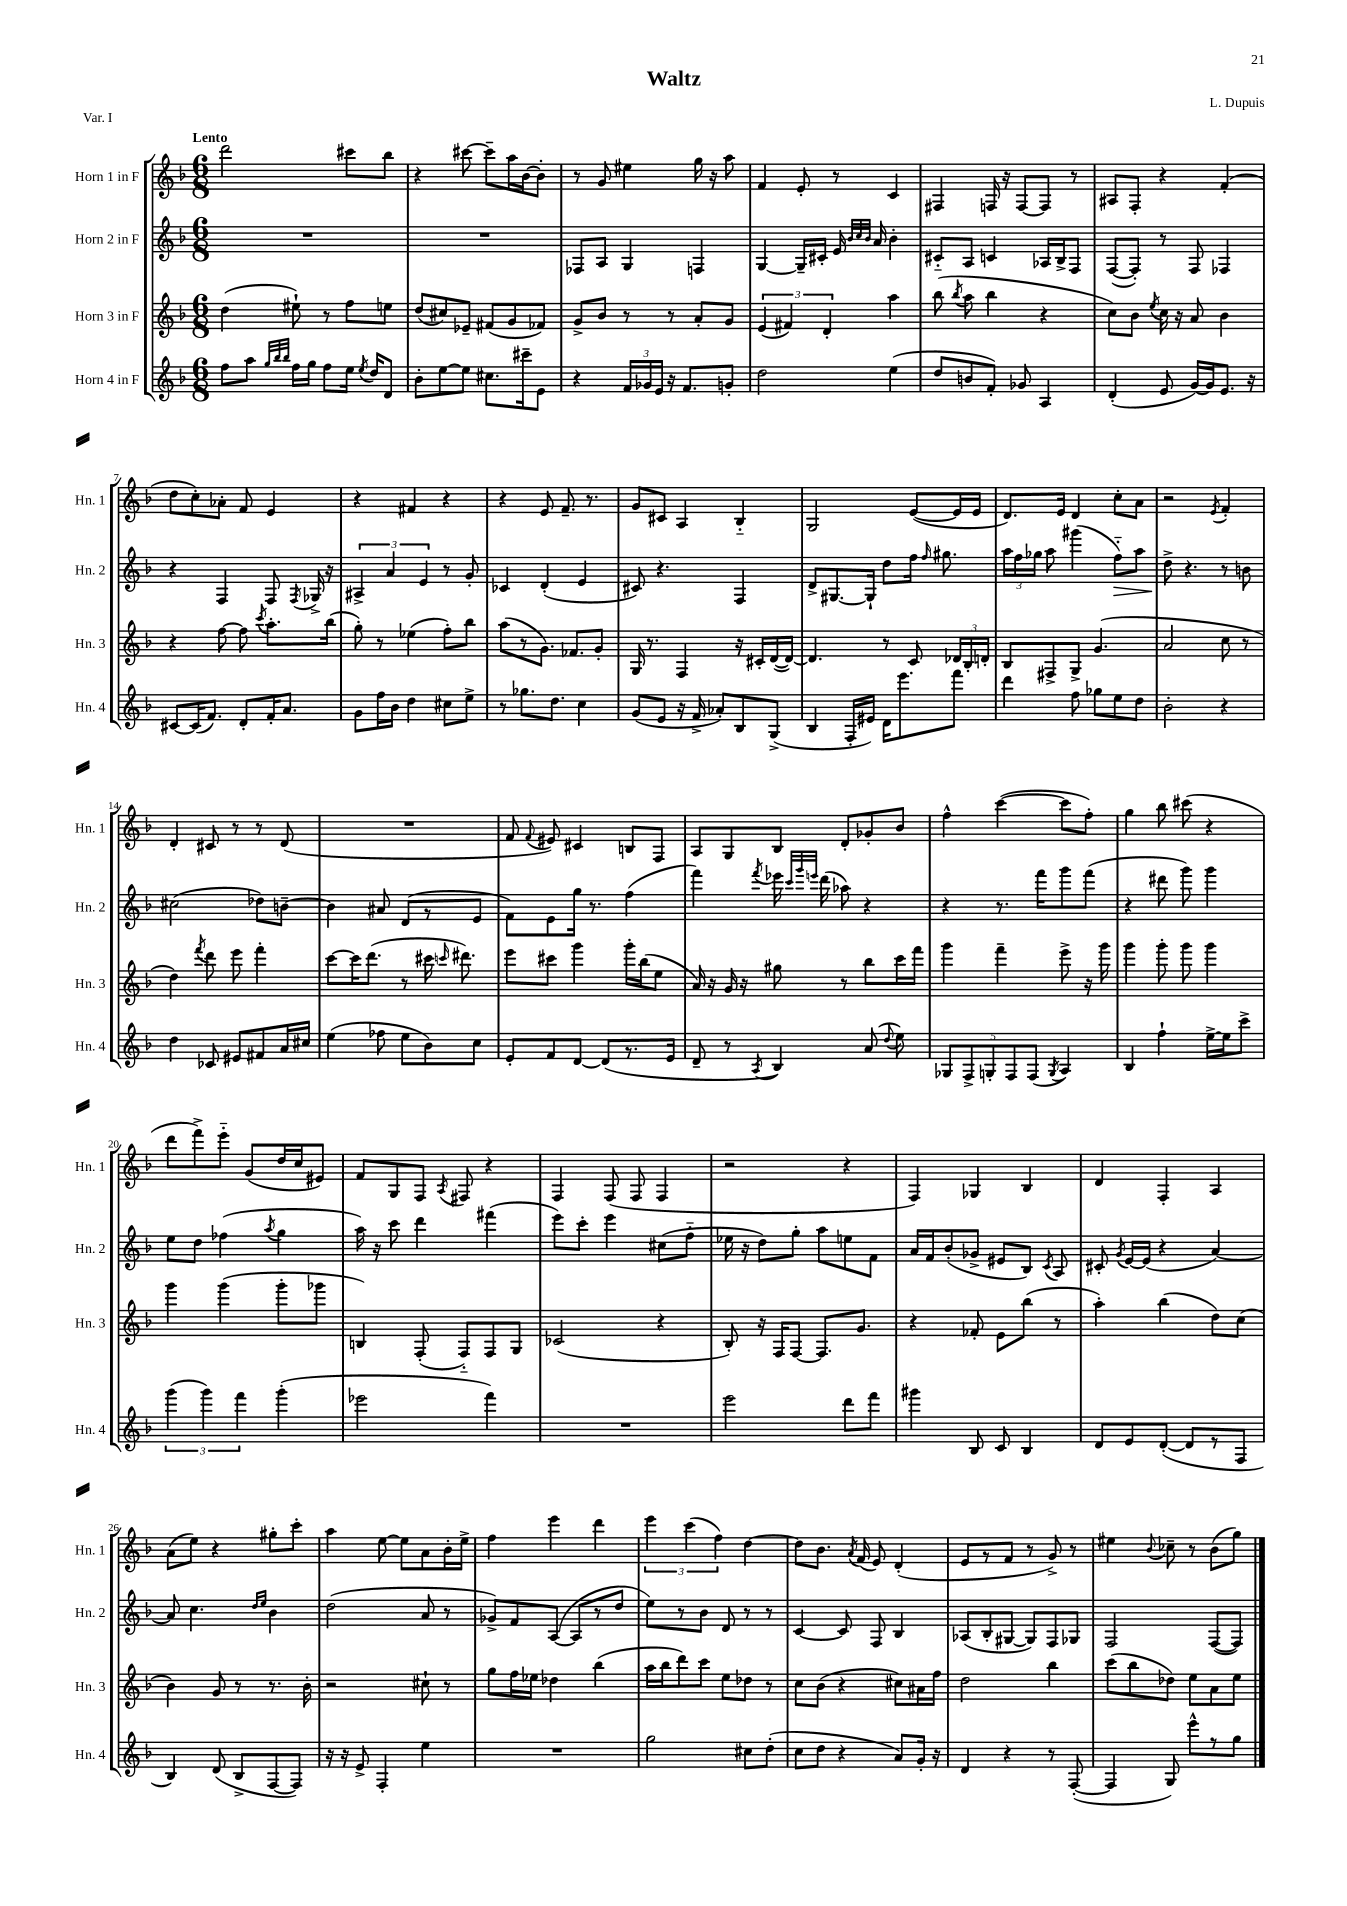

**kern	**kern	**kern	**kern
*staff4	*staff3	*staff2	*staff1
*clefG2	*clefG2	*clefG2	*clefG2
*k[b-]	*k[b-]	*k[b-]	*k[b-]
*M6/8	*M6/8	*M6/8	*M6/8
8ff	(4dd	2.r	2ddd
8aa	.	.	.
32qqgg	.	.	.
32qqbb-	.	.	.
32qqbb-	.	.	.
16ff	8ee#`)	.	.
16gg	.	.	.
8ff	8r	.	.
16ee	8ff	.	8ccc#
8qee	.	.	.
16dd	.	.	.
8d	8ee	.	8bb-
=	=	=	=
8b-'	(8dd	2.r	4r
[8ee	8cc#)	.	.
8ee]	8e-~	.	[8ccc#
8.cc#	(8f#	.	8ccc#~]
.	8g	.	16aa
16ccc#~	.	.	[16b-
8e	8f-)	.	8b-']
=	=	=	=
4r	8g^	8F-	8r
.	8b-	8A	8g
24f	8r	4G	4ee#
24g-	.	.	.
24e	.	.	.
16r	8r	.	.
8.f	.	.	.
.	8a'	4F	16gg
.	.	.	16r
8g'	8g	.	8aa
=	=	=	=
2dd	(6e	[4G	4f
.	6f#)	.	.
.	.	16G~]	8e'
.	.	16c#'	.
.	6d'	.	.
.	.	16e	8r
.	.	32qqb-	.
.	.	32qqcc	.
.	.	32qqb-	.
.	.	16a	.
(4ee	4aa	4b-'	4c
=	=	=	=
8dd	(8bb-	8c#'~	4F#
.	8qbb-	.	.
8b	8aa	8A	.
8f')	4bb-	4c	16F
.	.	.	16r
8g-	.	.	[8F
4A	4r	16A-	8F]
.	.	16B-^	.
.	.	8F	8r
=	=	=	=
(4d'	8cc)	([8F	8A#
.	8b-	8F'])	8F'
.	8qee	.	.
8e	16cc	8r	4r
.	16r	.	.
[16g)	8a	8F	.
16g]	.	.	.
8.e	4b-	4F-	(4f'
16r	.	.	.
=	=	=	=
[8c#	4r	4r	8dd
(16c#]	.	.	8cc')
8.f)	.	.	.
.	[8ff	4F	8a-'
8d'	8ff]	.	8f
.	8qccc	.	.
16f'	8.aa'	8F	4e
8.a	.	.	.
.	.	8qF	.
.	.	16G-^	.
.	(16bb-	16r	.
=	=	=	=
8g	8gg')	6A#^	4r
16ff	8r	.	.
.	.	6a	.
16b-	.	.	.
4dd	(4ee-	.	4f#
.	.	6e	.
8cc#	8ff')	8r	4r
8ee^	8bb-	8g'	.
=	=	=	=
8r	(8aa	4c-	4r
8.gg-	8r	.	.
.	8.g)	(4d'	8e
8.dd	.	.	.
.	.	.	8.f~
.	8.f-	.	.
4cc	.	4e	.
.	.	.	8.r
.	8g'	.	.
=	=	=	=
(8g	16G	8c#)	8g
.	8.r	.	.
8e	.	4.r	8c#
16r	4F	.	4A
16f^	.	.	.
8a-')	.	.	.
8B-	16r	4F	4B-'~
.	16c#'	.	.
(8G^	([16d	.	.
.	16d_)	.	.
=	=	=	=
4B-	4.d]	8d^	2G
.	.	[8.G#	.
16F'	.	.	.
16e#)	.	16G#`]	.
16d	8r	8dd	.
8.eee	.	.	.
.	8c	16ff	([8e
.	.	16qqff	.
.	.	8.gg#	.
8fff	24d-	.	16e]
.	24B-'	.	.
.	.	.	16e
.	24d'	.	.
=	=	=	=
4ddd	8B-	24aa	8.d)
.	.	24ff	.
.	.	24gg-	.
.	8F#^	8aa	.
.	.	.	16e
8ff	8G^	(4ggg#	4d
8gg-	(4.g	.	.
8ee	.	8ff'~)	8cc'
8dd	.	8aa	8a
=	=	=	=
2b-'	2a	8dd^	2r
.	.	4.r	.
.	.	.	8qe
4r	8cc	8r	4f'
.	8r	8b	.
=	=	=	=
4dd	4dd)	(2cc#	4d'
.	8qfff	.	.
8c-	8ddd	.	8c#
8e#	8eee	.	8r
8f#	4fff'	8dd-)	8r
16a	.	[8b~	(8d
16cc#	.	.	.
=	=	=	=
(4ee	[8ccc	4b]	2.r
.	16ccc]	.	.
.	(8.ddd	.	.
8ff-	.	8a#	.
8ee	8r	(8d	.
8b-)	16ccc#	8r	.
.	16qqccc	.	.
.	8.ddd#)	.	.
8cc	.	8e	.
=	=	=	=
8e'	8eee	8f)	8f
.	.	.	8qqf
8f	8ccc#	8e	8e#)
[8d	4ggg	16gg	4c#
.	.	8.r	.
(8d]	.	.	.
8.r	16ggg'	(4ff	8B
.	(16bb-	.	.
.	8ee	.	8F
16e	.	.	.
=	=	=	=
8d~	16a)	4fff)	8A
.	16r	.	.
8r	16g	.	8G
.	16r	.	.
8qA	.	8qfff	.
4B-)	8gg#	16eee-	8B-
.	.	32qqccc	.
.	.	32qqggg	.
.	.	32qqeee	.
.	.	(16ddd	.
.	8r	8aa-)	8d'
(8a	8bb-	4r	8g-'
8qqdd	.	.	.
8ee)	16ccc	.	8b-
.	16fff	.	.
=	=	=	=
10G-	4ggg	4r	4ff^^
10F^	.	.	.
10G'	.	.	.
.	4fff~	8.r	([4ccc
10F	.	.	.
(10F	.	.	.
.	.	16fff	.
8qG	.	.	.
4A)	8eee^	8ggg	8ccc]
.	16r	(8fff	8ff')
.	16ggg	.	.
=	=	=	=
4B-	4ggg	4r	4gg
4ff`	8ggg'	8ddd#	8bb-
.	8ggg	8ggg)	(8ccc#
[16ee^	4ggg	4ggg	4r
16ee]	.	.	.
8ccc^	.	.	.
=	=	=	=
(6ggg	4ggg	8ee	8ddd
.	.	8dd	8fff^)
6ggg)	.	.	.
.	(4ggg	(4ff-	8eee'~
6fff	.	.	.
.	.	.	(8g
.	.	8qaa	.
(4ggg'	8ggg'	4gg	16dd
.	.	.	16cc
.	8ggg-	.	8e#)
=	=	=	=
2eee-	4B)	16aa)	8f
.	.	16r	.
.	.	8ccc	8G
.	(8F'	4ddd	8F
.	.	.	8qA
.	8F'~)	.	8F#
4fff)	8F	(4fff#	4r
.	8G	.	.
=	=	=	=
2.r	(2c-	8eee)	4F
.	.	8ccc'	.
.	.	4eee	(8F
.	.	.	8F
.	4r	(8cc#	4F
.	.	8ff'~	.
=	=	=	=
2eee	8B-')	16ee-	2r
.	.	16r	.
.	16r	8dd)	.
.	16F	.	.
.	[8F	8gg'	.
.	8.F]	8aa	.
8ddd	.	8ee	4r
.	8.g	.	.
8fff	.	8f	.
=	=	=	=
4ggg#	4r	16a	4F)
.	.	16f	.
.	.	(8b-'	.
8B-	8f-'	8g-^	4G-
8c	8e	8e#	.
4B-	(8bb-	8B-)	4B-
.	.	8qc	.
.	8r	8A	.
=	=	=	=
8d	4aa')	8c#'	4d
.	.	8qg	.
8e	.	[16e	.
.	.	(16e]	.
([8d'	(4bb-	4r	4F'
8d]	.	.	.
8r	8dd)	[4a)	4A
8F	(8cc	.	.
=	=	=	=
4B-)	4b-)	8a]	(8a
.	.	4.cc	8ee)
(8d	8g	.	4r
8B-^	8r	.	.
.	.	16qqdd	.
.	.	16qqee	.
[8F	8.r	4b-	8gg#'
8F])	.	.	8ccc'
.	16b-'	.	.
=	=	=	=
16r	2r	(2dd	4aa
16r	.	.	.
8e^	.	.	.
4F'	.	.	[8ee
.	.	.	8ee]
4ee	8cc#`	8a	8a
.	8r	8r	16b-'
.	.	.	16ee^
=	=	=	=
2.r	8gg	8g-^)	4ff
.	16ff	8f	.
.	16ee-	.	.
.	4dd-	([8A	4eee
.	.	8A]	.
.	(4bb-	8r	4ddd
.	.	8dd	.
=	=	=	=
2gg	16aa	8ee)	6eee
.	16bb-	.	.
.	8ddd)	8r	.
.	.	.	(6ccc
.	8ccc	8b-	.
.	.	.	6ff)
.	8ee	8d	.
8cc#	8dd-	8r	[4dd
(8dd'	8r	8r	.
=	=	=	=
8cc	8cc	[4c	8dd]
8dd	(8b-	.	8.b-
4r	4r	8c]	.
.	.	.	8qa
.	.	.	(16f
.	.	8F	8e)
8a)	8cc#)	4B-	(4d'
16g'	16a#	.	.
16r	16ff	.	.
=	=	=	=
4d	2dd	(8A-	8e
.	.	8B-'	8r
4r	.	[8G#	8f
.	.	8G#])	8r
8r	4bb-	8F	8g^)
([8F'	.	8G-	8r
=	=	=	=
4F]	(8ccc	2F	4ee#
.	8bb-	.	.
.	.	.	8qqb-
8G)	8dd-)	.	8cc-~
8eee^^	8ee	.	8r
8r	8a	([8F	(8b-
8gg	8ee	8F])	8gg)
==	==	==	==
*-	*-	*-	*-
